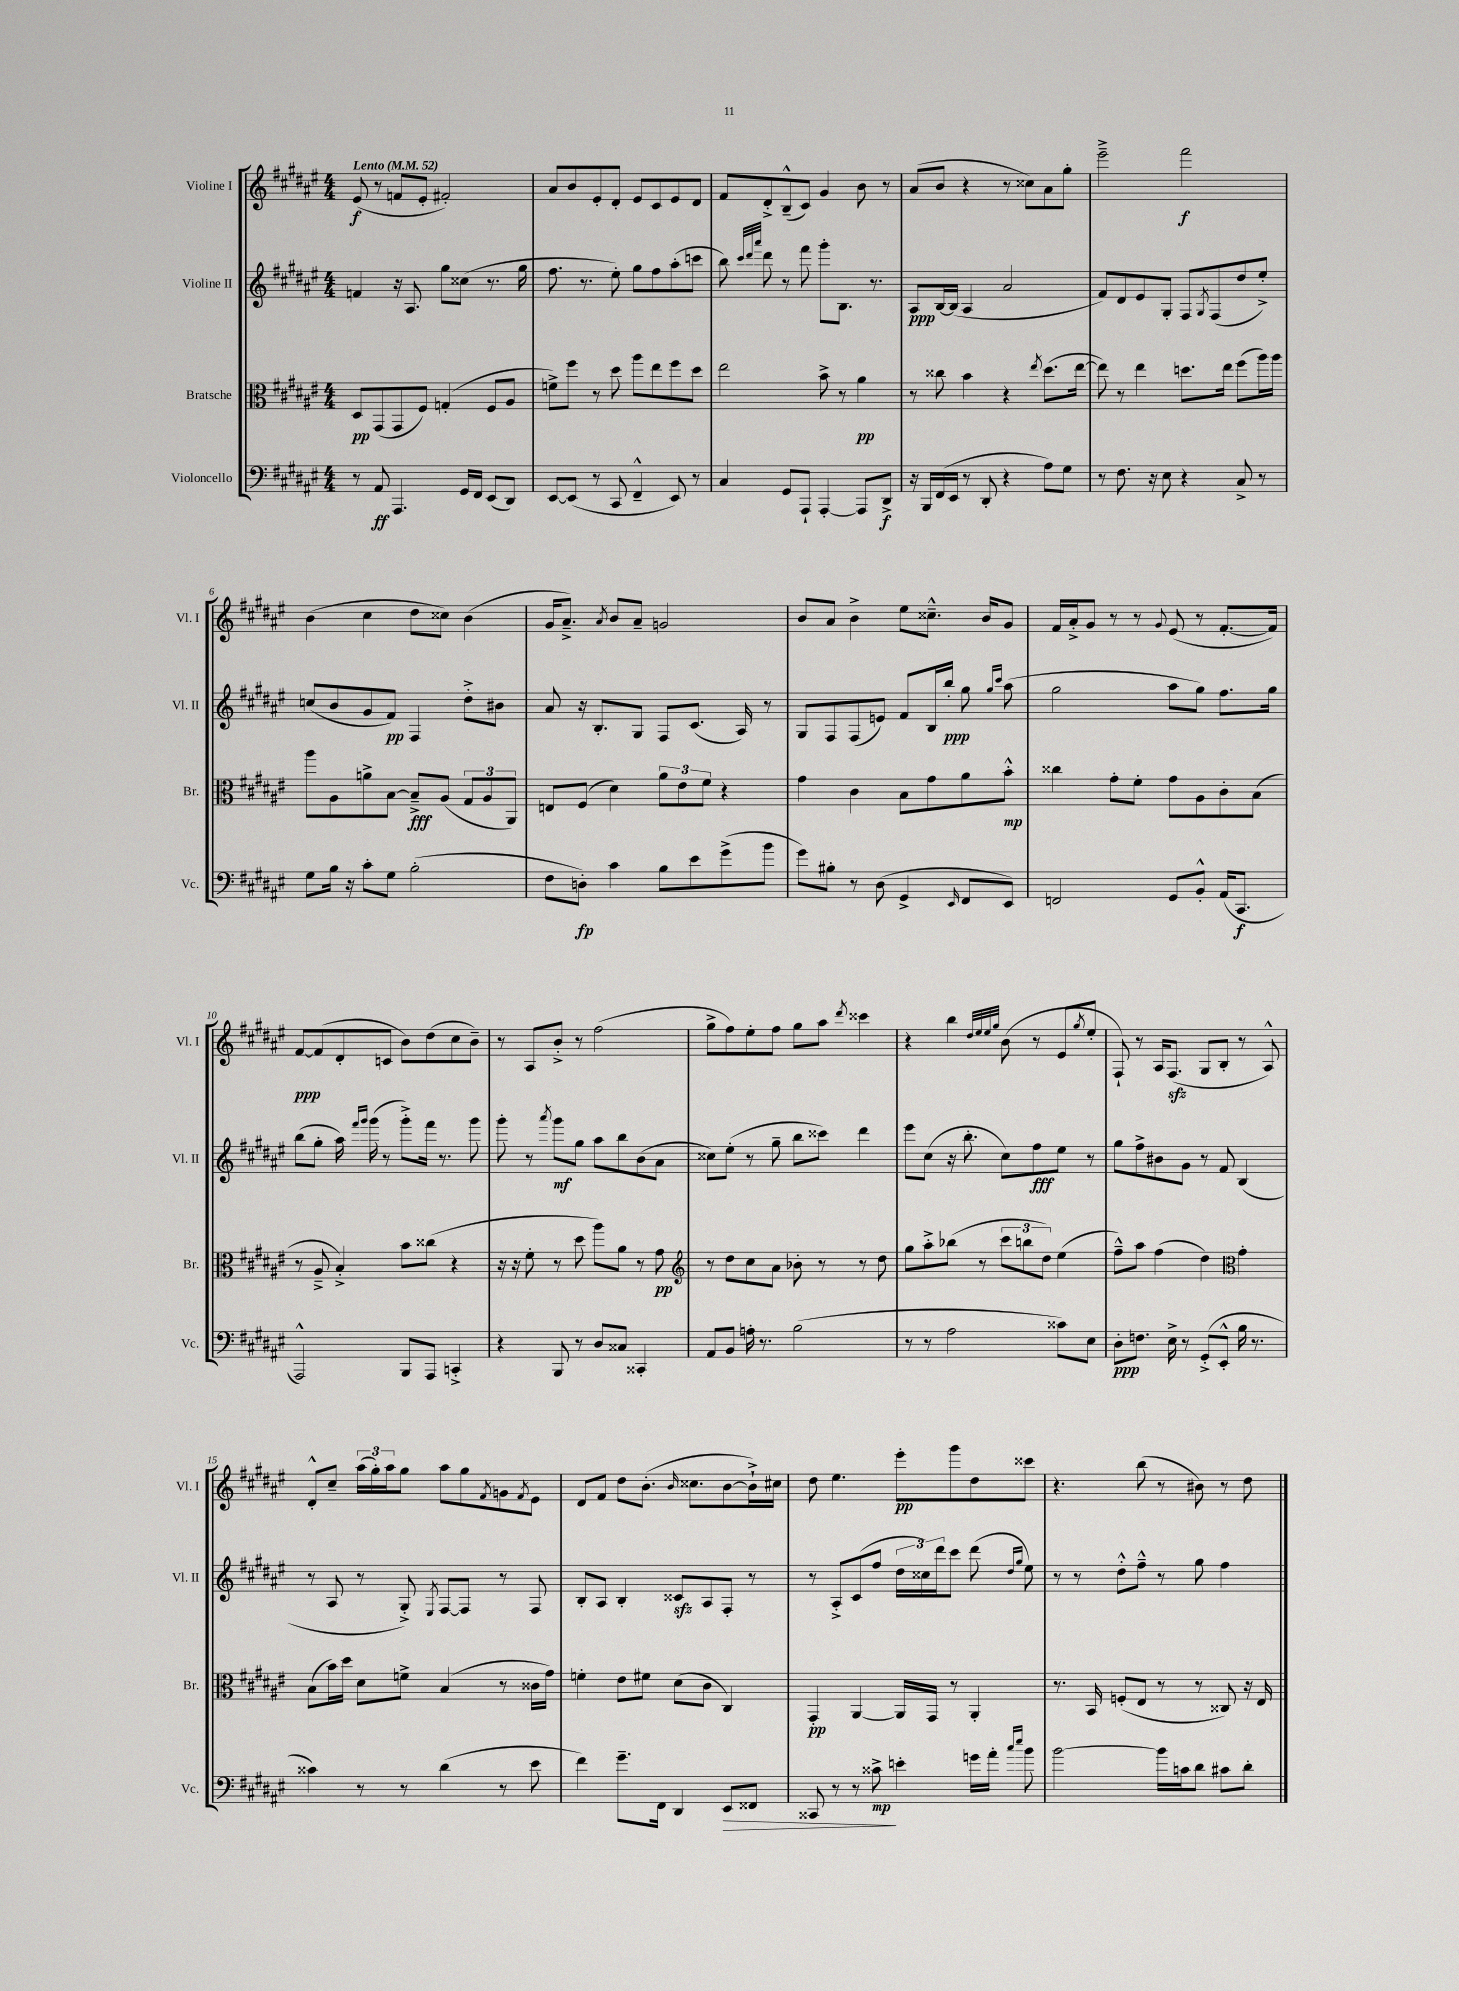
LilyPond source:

<<
\new StaffGroup <<
\new Staff = "s0" \with { instrumentName = "Violine I" shortInstrumentName = "Vl. I" } {
    \clef treble \key fis \major \numericTimeSignature \time 4/4 \tempo "Lento" 4 = 52
    eis'8\f( r8 f'8 eis'8-. fis'2-.) |
    ais'8 b'8 eis'8-. dis'8-. eis'8 cis'8 eis'8 dis'8 |
    fis'8 dis'8-.-> b8---^( cis'8) gis'4 b'8 r8 |
    ais'8( b'8 r4 r8 cisis''8) ais'8 gis''8-. |
    eis'''2---> fis'''2\f |
    b'4( cis''4 dis''8 cisis''8) b'4( |
    gis'16 ais'8.--->) \acciaccatura { ais'8 } b'8 ais'8-- g'2 |
    b'8 ais'8 b'4-> eis''8 cisis''8.---^ b'16 gis'8 |
    fis'16 ais'16-.-> gis'8 r8 r8 \appoggiatura { gis'8 } eis'8( r8 fis'8.~-. fis'16) |
    fis'8~\ppp fis'8( dis'8-. c'8 b'8) dis''8( cis''8 b'8--) |
    r8 ais8 b'8-.-> r8 fis''2( |
    gis''8-> fis''8) eis''8-. fis''8 gis''8 ais''8 \acciaccatura { dis'''8 } cisis'''4 |
    r4 b''4 \grace { dis''32 eis''32 eis''32 gis''32 } b'8( r8 eis'8 \acciaccatura { gis''8 } eis''8-. |
    fis8-!) r8 ais16 fis8.\sfz( gis8 b8-. r8 ais8-^) |
    dis'8-.-^ cis''8-- \tuplet 3/2 { ais''16( gis''16-.) ais''16 } gis''8 ais''8 gis''8 \acciaccatura { fis'8 } g'8 \acciaccatura { fis'8 } eis'8 |
    dis'8 fis'8 dis''8 b'8.-.( \grace { b'16 } cisis''8. b'8~ b'16-!->) cis''16 |
    dis''8 eis''4. eis'''8-.\pp gis'''8 dis''8 cisis'''8 |
    r4. b''8( r8 bis'8) r8 dis''8 \bar "|." |
}
\new Staff = "s1" \with { instrumentName = "Violine II" shortInstrumentName = "Vl. II" } {
    \clef treble \key fis \major \numericTimeSignature \time 4/4
    f'4 r16 ais8. gis''8 cisis''8( r8. gis''16 |
    fis''8. r8. eis''8-.) gis''8 fis''8 ais''8-.( c'''8 |
    b''8) \grace { cis'''32 dis'''32 ais'''32 } dis'''8 r8 fis'''8 gis'''8-. b8. r8. |
    ais8\ppp b16~ b16( ais4 ais'2 |
    fis'8) dis'8 eis'8 gis8-. fis8 \acciaccatura { gis8 } fis8( dis''8 eis''8-.->) |
    c''8( b'8 gis'8 fis'8\pp) fis4 dis''8-.-> bis'8 |
    ais'8 r16 b8.-. gis8 fis8 cis'8.( ais16) r8 |
    gis8 fis8 fis8( e'8) fis'8 b16 b''16-.\ppp gis''8 \grace { gis''16 cis'''16 } ais''8( |
    gis''2 ais''8 gis''8) fis''8. gis''16 |
    b''8( gis''8-. ais''16) \grace { fis'''16 gis'''16 } gis'''16( r8 gis'''8-.->) fis'''16 r8. gis'''8 |
    gis'''8-. r8 \acciaccatura { ais'''8 } gis'''8\mf gis''8 ais''8 b''8 b'8( ais'8 |
    cisis''8) eis''8-.( r8 gis''8-- b''8 cisis'''8) dis'''4 |
    eis'''8 cis''8( r16 b''8.-. cis''8) fis''8\fff eis''8 r8 |
    gis''8 fis''8-> bis'8 gis'8 r8 fis'8 b4( |
    r8 ais8 r8 gis8-.->) \acciaccatura { eis8 } fis8~ fis8 r8 fis8 |
    b8-. ais8 b4-. cisis'8\sfz ais8 fis8-. r8 |
    r8 ais8-.-> cis'8( fis''8 \tuplet 3/2 { dis''16 cisis''16) dis'''16 } cis'''8 dis'''8( \grace { dis''16 gis''16 } eis''8) |
    r8 r8 dis''8-.-^ fis''8---^ r8 gis''8 fis''4 \bar "|." |
}
\new Staff = "s2" \with { instrumentName = "Bratsche" shortInstrumentName = "Br." } {
    \clef alto \key fis \major \numericTimeSignature \time 4/4
    dis8\pp gis,8( gis,8 fis8) g4-.( fis8 ais8 |
    f'8->) fis''8 r8 dis''8 ais''8 eis''8 fis''8 dis''8 |
    eis''2 b'8-> r8 ais'4\pp |
    r8 cisis''8 b'4 r4 \acciaccatura { eis''8 } dis''8.( eis''16~ |
    eis''8) r8 eis''4 d''8. eis''16 fis''8( ais''16) ais''16 |
    ais''8 ais8 a'8-> b8~ b8--->\fff ais8( \tuplet 3/2 { gis8 ais8 ais,8) } |
    e8 fis8( dis'4) \tuplet 3/2 { ais'8 eis'8 fis'8 } r4 |
    gis'4 cis'4 b8 gis'8 ais'8 b'8-.-^\mp |
    cisis''4 gis'8-. fis'8-. gis'8 ais8 cis'8-. b8( |
    r8 ais8---> b4-.->) b'8 cisis''8( r4 |
    r16 r16 fis'8-. r8 dis''8 ais''8) ais'8 r8 gis'8\pp |
    \clef treble r8 dis''8 cis''8 ais'8 bes'8-. r8 r8 dis''8 |
    gis''8 ais''8-.-> bes''8( r8 \tuplet 3/2 { cis'''8 b''8 dis''8) } eis''4( |
    fis''8---^) ais''8 fis''4( dis''4) \clef alto gis'4-. |
    b8( b'16) dis''16 dis'8 f'8-> b4( r8 cisis'16 gis'16) |
    f'4-. eis'8 fis'8 dis'8( cis'8 cis4) |
    gis,4-.\pp ais,4~ ais,16 gis,16 r8 ais,4-. |
    r8. b,16 f8-.( eis8 r8 r8 cisis8) r16 eis16 \bar "|." |
}
\new Staff = "s3" \with { instrumentName = "Violoncello" shortInstrumentName = "Vc." } {
    \clef bass \key fis \major \numericTimeSignature \time 4/4
    r8 ais,8\ff ais,,4. gis,16 fis,16 eis,8( dis,8) |
    eis,8~ eis,8( r8 cis,8 fis,4---^ eis,8) r8 |
    cis4 gis,8 ais,,8-! ais,,4~-. ais,,8 dis,8->\f |
    r16 b,,16 fis,16( eis,16 r8 dis,8-. r4 ais8) gis8 |
    r8 fis8. r16 eis8 r4 cis8-> r8 |
    gis8 b16 r16 cis'8-. gis8 b2-.( |
    fis8 d8-.\fp) cis'4 b8 eis'8 gis'8->( b'8 |
    gis'8) bis8-. r8 dis8( gis,4-> \grace { eis,16 } fis,8 eis,8) |
    f,2 gis,8 b,8-.-^ ais,16( cis,8.\f |
    ais,,2-^) b,,8 ais,,8 c,4-.-> |
    r4 b,,8 r8 dis8 cisis8 cisis,4-. |
    ais,8 b,8 a16-. r8. b2( |
    r8 r8 ais2 cisis'8) eis8 |
    dis8-.\ppp f8. eis16-> r8 gis,8-.->( eis,8-.-^ b16 r8. |
    cisis'4) r8 r8 dis'4( r8 eis'8 |
    fis'4) gis'8.-- fis,16 dis,4 eis,8\> fisis,8 |
    cisis,8 r8 r8 cisis'8->\mp\! e'4-. g'16 ais'16-. \grace { cis''16 eis''16 } b'8 |
    b'2~ b'16 c'16 dis'8 cis'8 dis'8-. \bar "|." |
}
>>
>>
